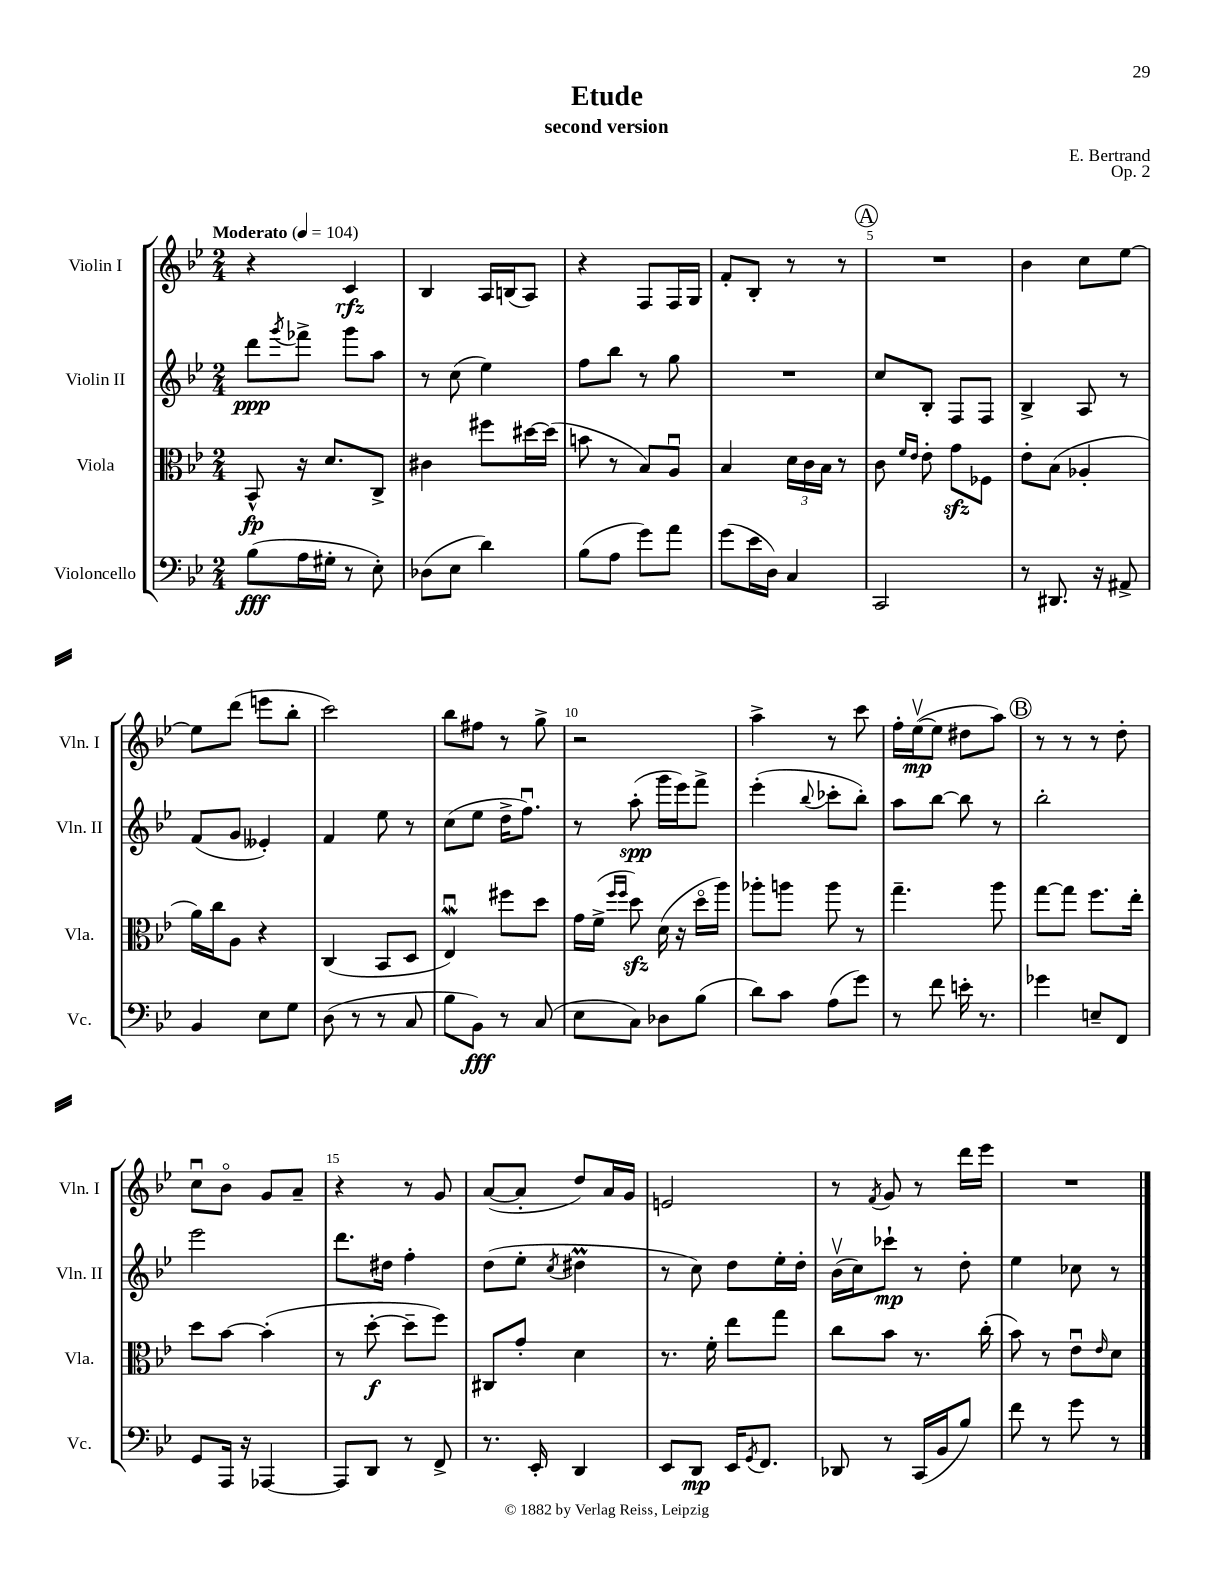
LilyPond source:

\header { title = "Etude" composer = "E. Bertrand" subtitle = "second version" opus = "Op. 2" }
<<
\new StaffGroup <<
\new Staff = "s0" \with { instrumentName = "Violin I" shortInstrumentName = "Vln. I" } {
    \clef treble \key bes \major \numericTimeSignature \time 2/4 \tempo "Moderato" 4 = 104
    r4 c'4\rfz |
    bes4 a16 b16( a8) |
    r4 f8 f16 g16 |
    f'8-. bes8-. r8 r8 |
    \mark \markup { \circle "A" } R2 |
    bes'4 c''8 ees''8~ |
    ees''8 d'''8( e'''8 bes''8-. |
    c'''2) |
    bes''8 fis''8 r8 g''8-> |
    r2 |
    a''4-> r8 c'''8 |
    f''16-. ees''16~\upbow\mp( ees''8 dis''8 a''8) |
    \mark \markup { \circle "B" } r8 r8 r8 d''8-. |
    c''8\downbow bes'8\flageolet g'8 a'8-- |
    r4 r8 g'8 |
    a'8~( a'8-. d''8) a'16 g'16 |
    e'2 |
    r8 \acciaccatura { f'8 } g'8 r8 d'''16 ees'''16 |
    R2 \bar "|." |
}
\new Staff = "s1" \with { instrumentName = "Violin II" shortInstrumentName = "Vln. II" } {
    \clef treble \key bes \major \numericTimeSignature \time 2/4
    d'''8\ppp \acciaccatura { g'''8 } fes'''8-> g'''8 a''8 |
    r8 c''8( ees''4) |
    f''8 bes''8 r8 g''8 |
    R2 |
    \mark \markup { \circle "A" } c''8 bes8-. f8 f8 |
    bes4-> a8 r8 |
    f'8( g'8 eeses'4-.) |
    f'4 ees''8 r8 |
    c''8( ees''8 d''16-> f''8.\downbow) |
    r8 a''8-.\spp( g'''16 ees'''16) f'''8-> |
    ees'''4-.( \appoggiatura { bes''8 } ces'''8-. bes''8-.) |
    a''8 bes''8~ bes''8 r8 |
    \mark \markup { \circle "B" } bes''2-. |
    ees'''2 |
    d'''8. dis''16 f''4-. |
    d''8( ees''8-. \acciaccatura { c''8 } dis''4\prall |
    r8 c''8) d''8 ees''16-. d''16-. |
    bes'16\upbow( c''16) ces'''8-!\mp r8 d''8-. |
    ees''4 ces''8 r8 \bar "|." |
}
\new Staff = "s2" \with { instrumentName = "Viola" shortInstrumentName = "Vla." } {
    \clef alto \key bes \major \numericTimeSignature \time 2/4
    bes,8-^\fp r16 d'8. c8-> |
    cis'4 fis''8 dis''16~ dis''16( |
    b'8 r8 bes8) a8\downbow |
    bes4 \tuplet 3/2 { d'16 c'16 bes16 } r8 |
    \mark \markup { \circle "A" } c'8 \grace { f'16 ees'16 } ees'8-. g'8\sfz fes8 |
    ees'8-. bes8( aes4-. |
    a'16) c''16 a8 r4 |
    c4( bes,8 d8 |
    ees4\downbow\mordent) fis''8 d''8 |
    g'16 f'16->( \grace { f''16 f''16 } d''8\sfz) d'16( r16 d''16\flageolet a''16) |
    aes''8-. a''8 a''8 r8 |
    g''4.-- a''8 |
    \mark \markup { \circle "B" } g''8~ g''8 f''8. ees''16-. |
    d''8 bes'8~ bes'4-.( |
    r8 d''8~-.\f d''8-- f''8) |
    cis8 g'8-. d'4 |
    r8. f'16-. ees''8 g''8 |
    c''8 bes'8 r8. c''16-.( |
    bes'8) r8 ees'8\downbow \grace { ees'16 } d'8 \bar "|." |
}
\new Staff = "s3" \with { instrumentName = "Violoncello" shortInstrumentName = "Vc." } {
    \clef bass \key bes \major \numericTimeSignature \time 2/4
    bes8\fff( a16 gis16-. r8 ees8-.) |
    des8( ees8 d'4) |
    bes8( a8 g'8) a'8 |
    g'8( ees'16 d16) c4 |
    \mark \markup { \circle "A" } c,2 |
    r8 dis,8. r16 ais,8-> |
    bes,4 ees8 g8 |
    d8( r8 r8 c8 |
    bes8 bes,8\fff) r8 c8( |
    ees8 c8) des8 bes8( |
    d'8) c'8 a8( g'8) |
    r8 f'8 e'16-. r8. |
    \mark \markup { \circle "B" } ges'4 e8-- f,8 |
    g,8 a,,16 r16 aes,,4~ |
    aes,,8 d,8 r8 f,8-> |
    r8. ees,16-. d,4 |
    ees,8 d,8\mp ees,16 \acciaccatura { g,8 } f,8. |
    des,8 r8 c,16( bes,16 bes8) |
    f'8 r8 g'8 r8 \bar "|." |
}
>>
>>
\layout { \context { \Score \override BarNumber.break-visibility = ##(#f #t #t) barNumberVisibility = #(every-nth-bar-number-visible 5) } }
